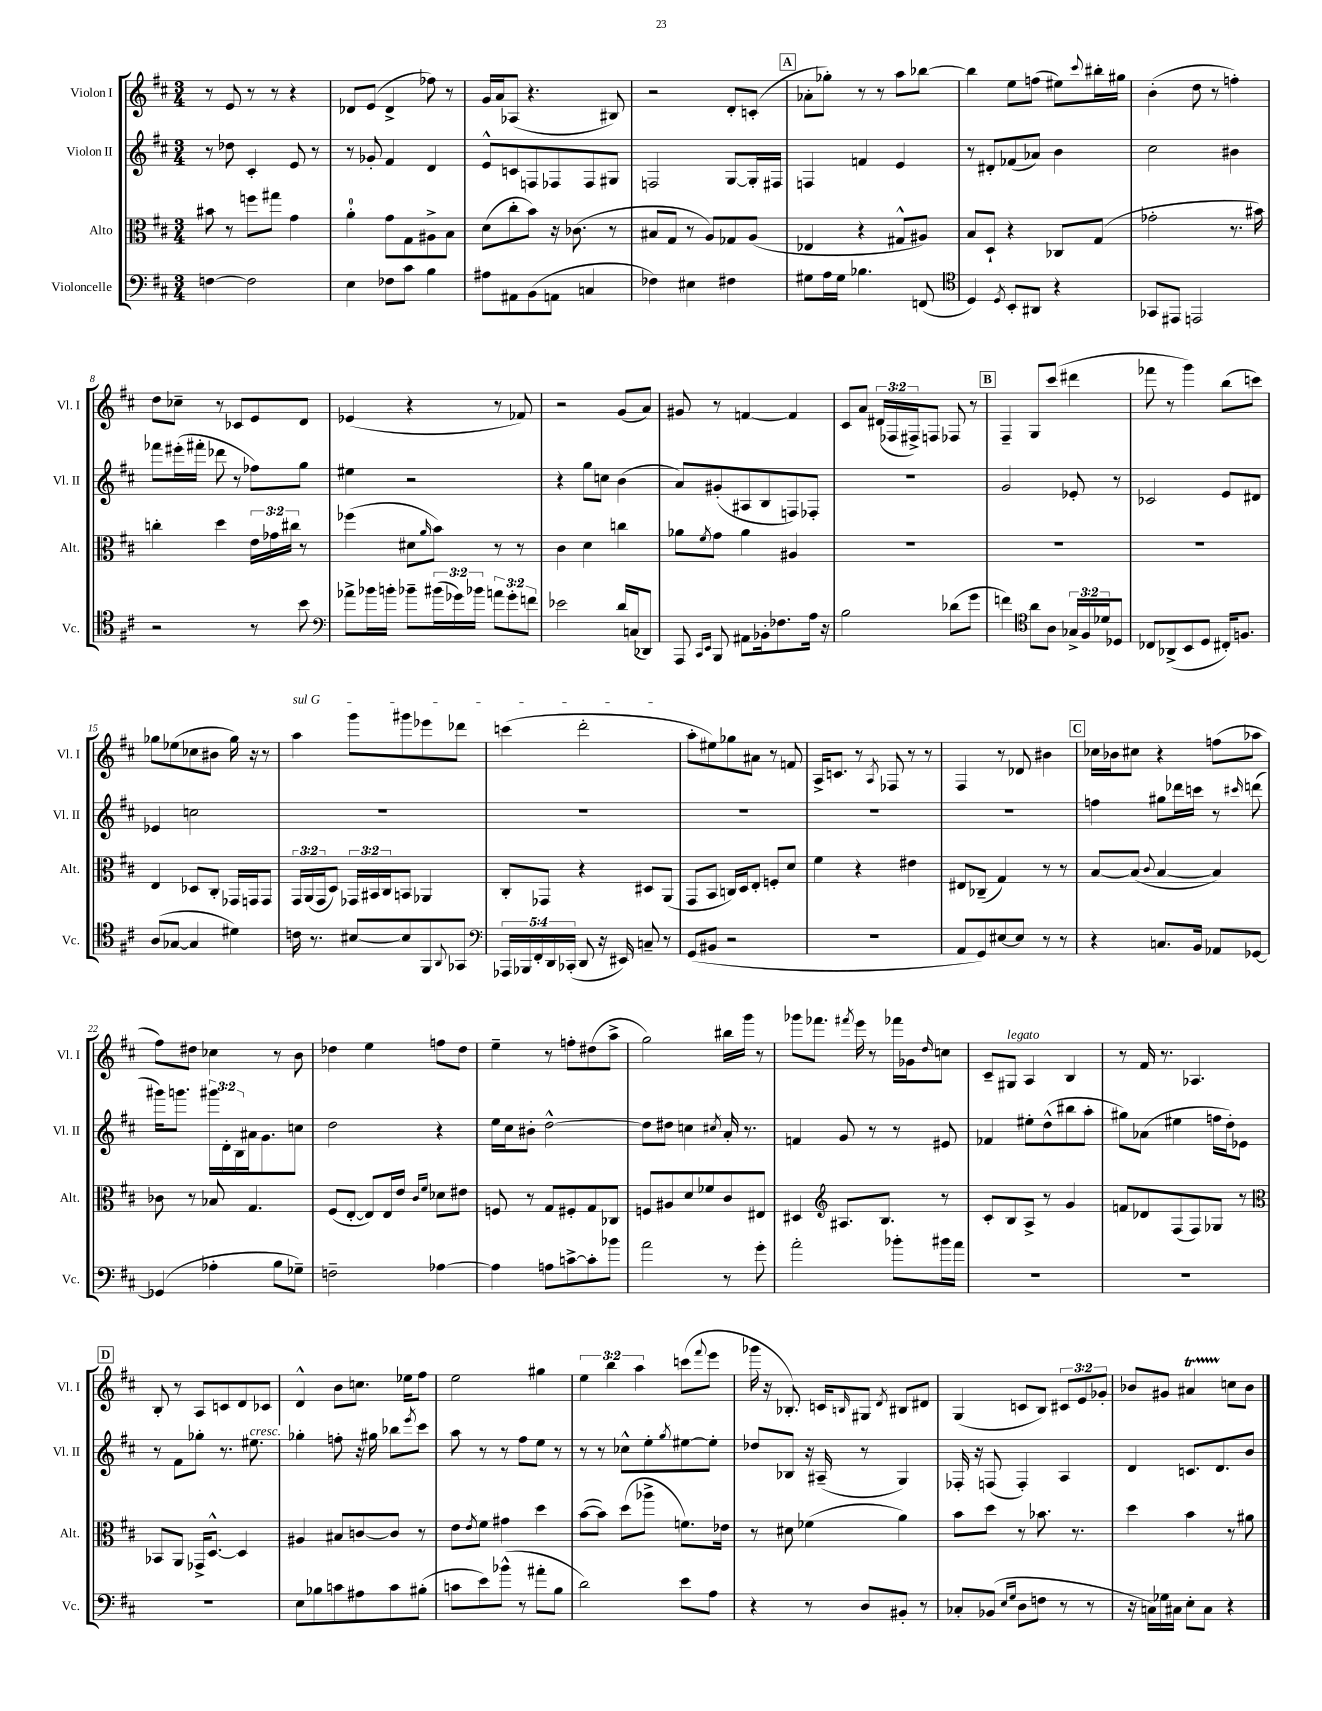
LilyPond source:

<<
\new StaffGroup <<
\new Staff = "s0" \with { instrumentName = "Violon I" shortInstrumentName = "Vl. I" } {
    \clef treble \key d \major \numericTimeSignature \time 3/4 \override Staff.TupletNumber.text = #tuplet-number::calc-fraction-text
    r8 e'8 r8 r8 r4 |
    des'8 e'8( des'4-> fes''8) r8 |
    g'16 a'16 aes8( r4. bis8) |
    r2 d'8-. c'8-.( |
    \mark \markup { \box "A" } aes'8-. ges''8-.) r8 r8 a''8 bes''8~ |
    bes''4 e''8 f''8( eis''8) \appoggiatura { cis'''8 } bis''16-. gis''16 |
    b'4-.( d''8 r8 f''4-.) |
    d''8 ces''8-- r8 ces'8 e'8 d'8 |
    ees'4( r4 r8 fes'8) |
    r2 g'8( a'8) |
    gis'8 r8 f'4~ f'4 |
    cis'8 a'8 \tuplet 3/2 { dis'16( fes16 fis16->) } f8 fes8 r8 |
    \mark \markup { \box "B" } fis4-- g8 cis'''8( dis'''4 |
    fes'''8 r8 g'''4) b''8( c'''8) |
    ges''8 ees''8( ces''8 bis'8 ges''16) r16 r8 |
    \once \override TextSpanner.bound-details.left.text = \markup { \italic "sul G" } a''4\startTextSpan g'''8 gis'''8 ees'''8 des'''8 |
    c'''4( d'''2-.\stopTextSpan |
    a''8-. eis''8) ges''8 ais'8 r8 f'8 |
    a16-> c'8. r8 \acciaccatura { a8 } fes8 r8 r8 |
    fis4 r8 des'8 bis'4 |
    \mark \markup { \box "C" } ces''16 bes'16 cis''8 r4 f''8( aes''8 |
    fis''8) dis''8 ces''4 r8 b'8 |
    des''4 e''4 f''8 des''8 |
    e''4-- r8 f''8-. dis''8( a''8-> |
    g''2) bis''16 g'''16 r8 |
    ges'''8 fes'''8. \acciaccatura { fis'''8 } e'''16 r8 fes'''16 ges'16 \grace { d''16 } c''8 |
    cis'8-- gis8^\markup { \italic "legato" } a4 b4 |
    r8 fis'16 r8. aes4. |
    \mark \markup { \box "D" } b8-. r8 a8 c'8 d'8 ces'8 |
    d'4-^ b'8 c''8. ees''16 fis''8 |
    e''2 gis''4 |
    \tuplet 3/2 { e''4 b''4 a''4 } c'''8( \appoggiatura { fis'''8 } e'''8 |
    ges'''16 r16 bes8.-.) c'16 \grace { b16 } gis8 \acciaccatura { d'8 } bis8 dis'8 |
    g4( c'8 b8) \tuplet 3/2 { cis'8 e'8 ges'8-. } |
    bes'8 gis'8 ais'4\startTrillSpan c''8\stopTrillSpan bes'8 \bar "|." |
}
\new Staff = "s1" \with { instrumentName = "Violon II" shortInstrumentName = "Vl. II" } {
    \clef treble \key d \major \numericTimeSignature \time 3/4 \override Staff.TupletNumber.text = #tuplet-number::calc-fraction-text
    r8 des''8 cis'4-. e'8 r8 |
    r8 ges'8-. fis'4 d'4 |
    e'8-^ c'8 f8 fes8 fes8 gis8 |
    f2 g8~ g16-. fis16 |
    \mark \markup { \box "A" } f4 f'4 e'4 |
    r8 dis'8-. fes'8( aes'8) b'4 |
    cis''2 bis'4 |
    fes'''8 eis'''16-.( fis'''16-. des'''8 r8 fes''8) g''8 |
    eis''4 r2 |
    r4 g''8 c''8 b'4( |
    a'8) gis'8-.( ais8 b8 f8) fes8-. |
    R2. |
    \mark \markup { \box "B" } g'2 ees'8-. r8 |
    ces'2 e'8 dis'8 |
    ees'4 c''2 |
    R2. |
    R2. |
    R2. |
    R2. |
    R2. |
    \mark \markup { \box "C" } f''4 gis''8 des'''16 c'''16 r8 \grace { cis'''16 } d'''8( |
    gis'''16) g'''8. \tuplet 3/2 { gis'''16 d'16-. b16 } ais'16 g'8. c''8 |
    d''2 r4 |
    e''16 cis''16 bis'8-. d''2~-^ |
    d''8 dis''8 c''4 \acciaccatura { cis''8 } a'16-. r8. |
    f'4 g'8 r8 r8 eis'8 |
    fes'4 eis''8-. d''8-^( bis''8 a''8-. |
    gis''8) aes'8( eis''4 f''16 d''16-.) ees'8 |
    \mark \markup { \box "D" } r8 fis'8 ges''8-. r8. eis''8.^\markup { \italic "cresc." } |
    ges''4-. f''8-. r16 gis''16 bes''8 \acciaccatura { e'''8 } cis'''8 |
    a''8 r8 r8 fis''8 e''8 r8 |
    r8 r8 ces''8-^ e''8-. \acciaccatura { g''8 } eis''8~ eis''8-. |
    des''8 bes8 r16 ais16--( r8 g4) |
    fes16-. r16 f8( f4-.) a4 |
    d'4 c'8. d'8. b'8 \bar "|." |
}
\new Staff = "s2" \with { instrumentName = "Alto" shortInstrumentName = "Alt." } {
    \clef alto \key d \major \numericTimeSignature \time 3/4 \override Staff.TupletNumber.text = #tuplet-number::calc-fraction-text
    bis'8 r8 f''8 gis''8 g'4 |
    a'4-0-. g'8 g8 ais8-> b8 |
    d'8( cis''8-. b'8) r16 ces'8.( r8 |
    bis8 g8 r8 a8) ges8 a8( |
    \mark \markup { \box "A" } ees4 r4 gis8-^ ais8) |
    b8 d8-! r4 ces8 g8( |
    ges'2-. r8. bis'16) |
    c''4-. d''4 \tuplet 3/2 { e'16 ges'16 cis''16 } r8 |
    fes''4( dis'8 \grace { a'16 } b'8) r8 r8 |
    cis'4 d'4 c''4 |
    aes'8 \acciaccatura { fis'8 } g'8 aes'4 ais4 |
    R2. |
    \mark \markup { \box "B" } R2. |
    R2. |
    e4 des8 cis8-. ges,16 g,16 g,8 |
    \tuplet 3/2 { g,16 a,16( g,16 } d8) \tuplet 3/2 { ges,16 bis,16 cis16 } b,8 aes,4 |
    cis8-. ges,8 r4 dis8 a,8( |
    g,8 b,8 c16) d16 e8-. f8-. d'8 |
    fis'4 r4 eis'4 |
    eis8 ces8--( g4) r8 r8 |
    \mark \markup { \box "C" } b8~ b8( \appoggiatura { cis'8 } b4~ b4) |
    ces'8 r8 bes8 g4. |
    fis8( e8~-. e8) e16 e'16 \grace { cis'16 fis'16 } des'8 eis'8 |
    f8 r8 g8 fis8-. g8 ces8 |
    f8 ais8 d'8 fes'8 cis'8 eis8 |
    dis4 \clef treble ais8. b8. r8 |
    cis'8-. b8 a8-> r8 g'4 |
    f'8 des'8 fis8( fis8) ges8 r8 |
    \mark \markup { \box "D" } \clef alto bes,8 a,8 ges,16-> d8.~-^ d4 |
    ais4 bis8 c'8~ c'8 r8 |
    e'8 \acciaccatura { e'8 } fis'8 gis'4 d''4 |
    b'8~( b'8) d''8( aes''8-> f'8.) ees'16 |
    r8 dis'8 fes'4( a'4) |
    b'8 d''8 r8 bes'8. r8. |
    d''4 b'4 r8 ais'8 \bar "|." |
}
\new Staff = "s3" \with { instrumentName = "Violoncelle" shortInstrumentName = "Vc." } {
    \clef bass \key d \major \numericTimeSignature \time 3/4 \override Staff.TupletNumber.text = #tuplet-number::calc-fraction-text
    f4~ f2 |
    e4 fes8 cis'8 b4 |
    ais8 ais,8 b,8( a,8 c4 |
    fes4) eis4 fis4 |
    \mark \markup { \box "A" } gis8 a16 gis16 bes4. f,8( |
    \clef tenor d4) \acciaccatura { d8 } b,8-. ais,8 r4 |
    ges,8 eis,8 e,2 |
    r2 r8 b'8 |
    \clef bass aes'8-> bes'16 b'16-. bes'8-- \tuplet 3/2 { bis'16( ges'16) bes'16 } \tuplet 3/2 { a'8 ges'8-. f'8 } |
    ees'2 d'16 c16( des,8) |
    a,,8 \grace { cis,16 e,16 } b,,8 ais,8 bes,16-. fes8. a16 r16 |
    b2 des'8( g'8 |
    \mark \markup { \box "B" } f'4) \clef tenor a'8 a8 \tuplet 3/2 { ges16-> fis16 des'16 } des8 |
    ces8 aes,8->( b,8 d8 cis16-.) f8. |
    a8( ges8~ ges4 dis'4) |
    c'16 r8. bis8~ bis8 fis,8 \appoggiatura { a,8 } ges,8 |
    \clef bass \tuplet 5/4 { aes,,16 bes,,16 fis,16-. d,16 ces,16-.( } d,8 r16 eis,16) c8-- r8 |
    g,8( bis,8 r2 |
    R2. |
    a,8 g,8) eis8~ eis8 r8 r8 |
    \mark \markup { \box "C" } r4 c8. b,16 aes,8 ges,8~ |
    ges,4( aes4-. b8 ges8--) |
    f2-- aes4~ |
    aes4 a8 c'8~-> c'8-. bes'8 |
    a'2 r8 g'8-. |
    a'2-. bes'8-. bis'16 a'16 |
    R2. |
    R2. |
    \mark \markup { \box "D" } R2. |
    e8 bes8 c'8 ais8 c'8 bis8-.( |
    c'8 e'8) bes'8-^( r8 ais'8-. b8 |
    d'2) e'8 a8 |
    r4 r8 d8 bis,8-. r8 |
    ces8-. bes,8( \grace { e16 g16 } d8 f8 r8 r8 |
    r16 c16) ges16 cis16 e8-. cis8 r4 \bar "|." |
}
>>
>>
